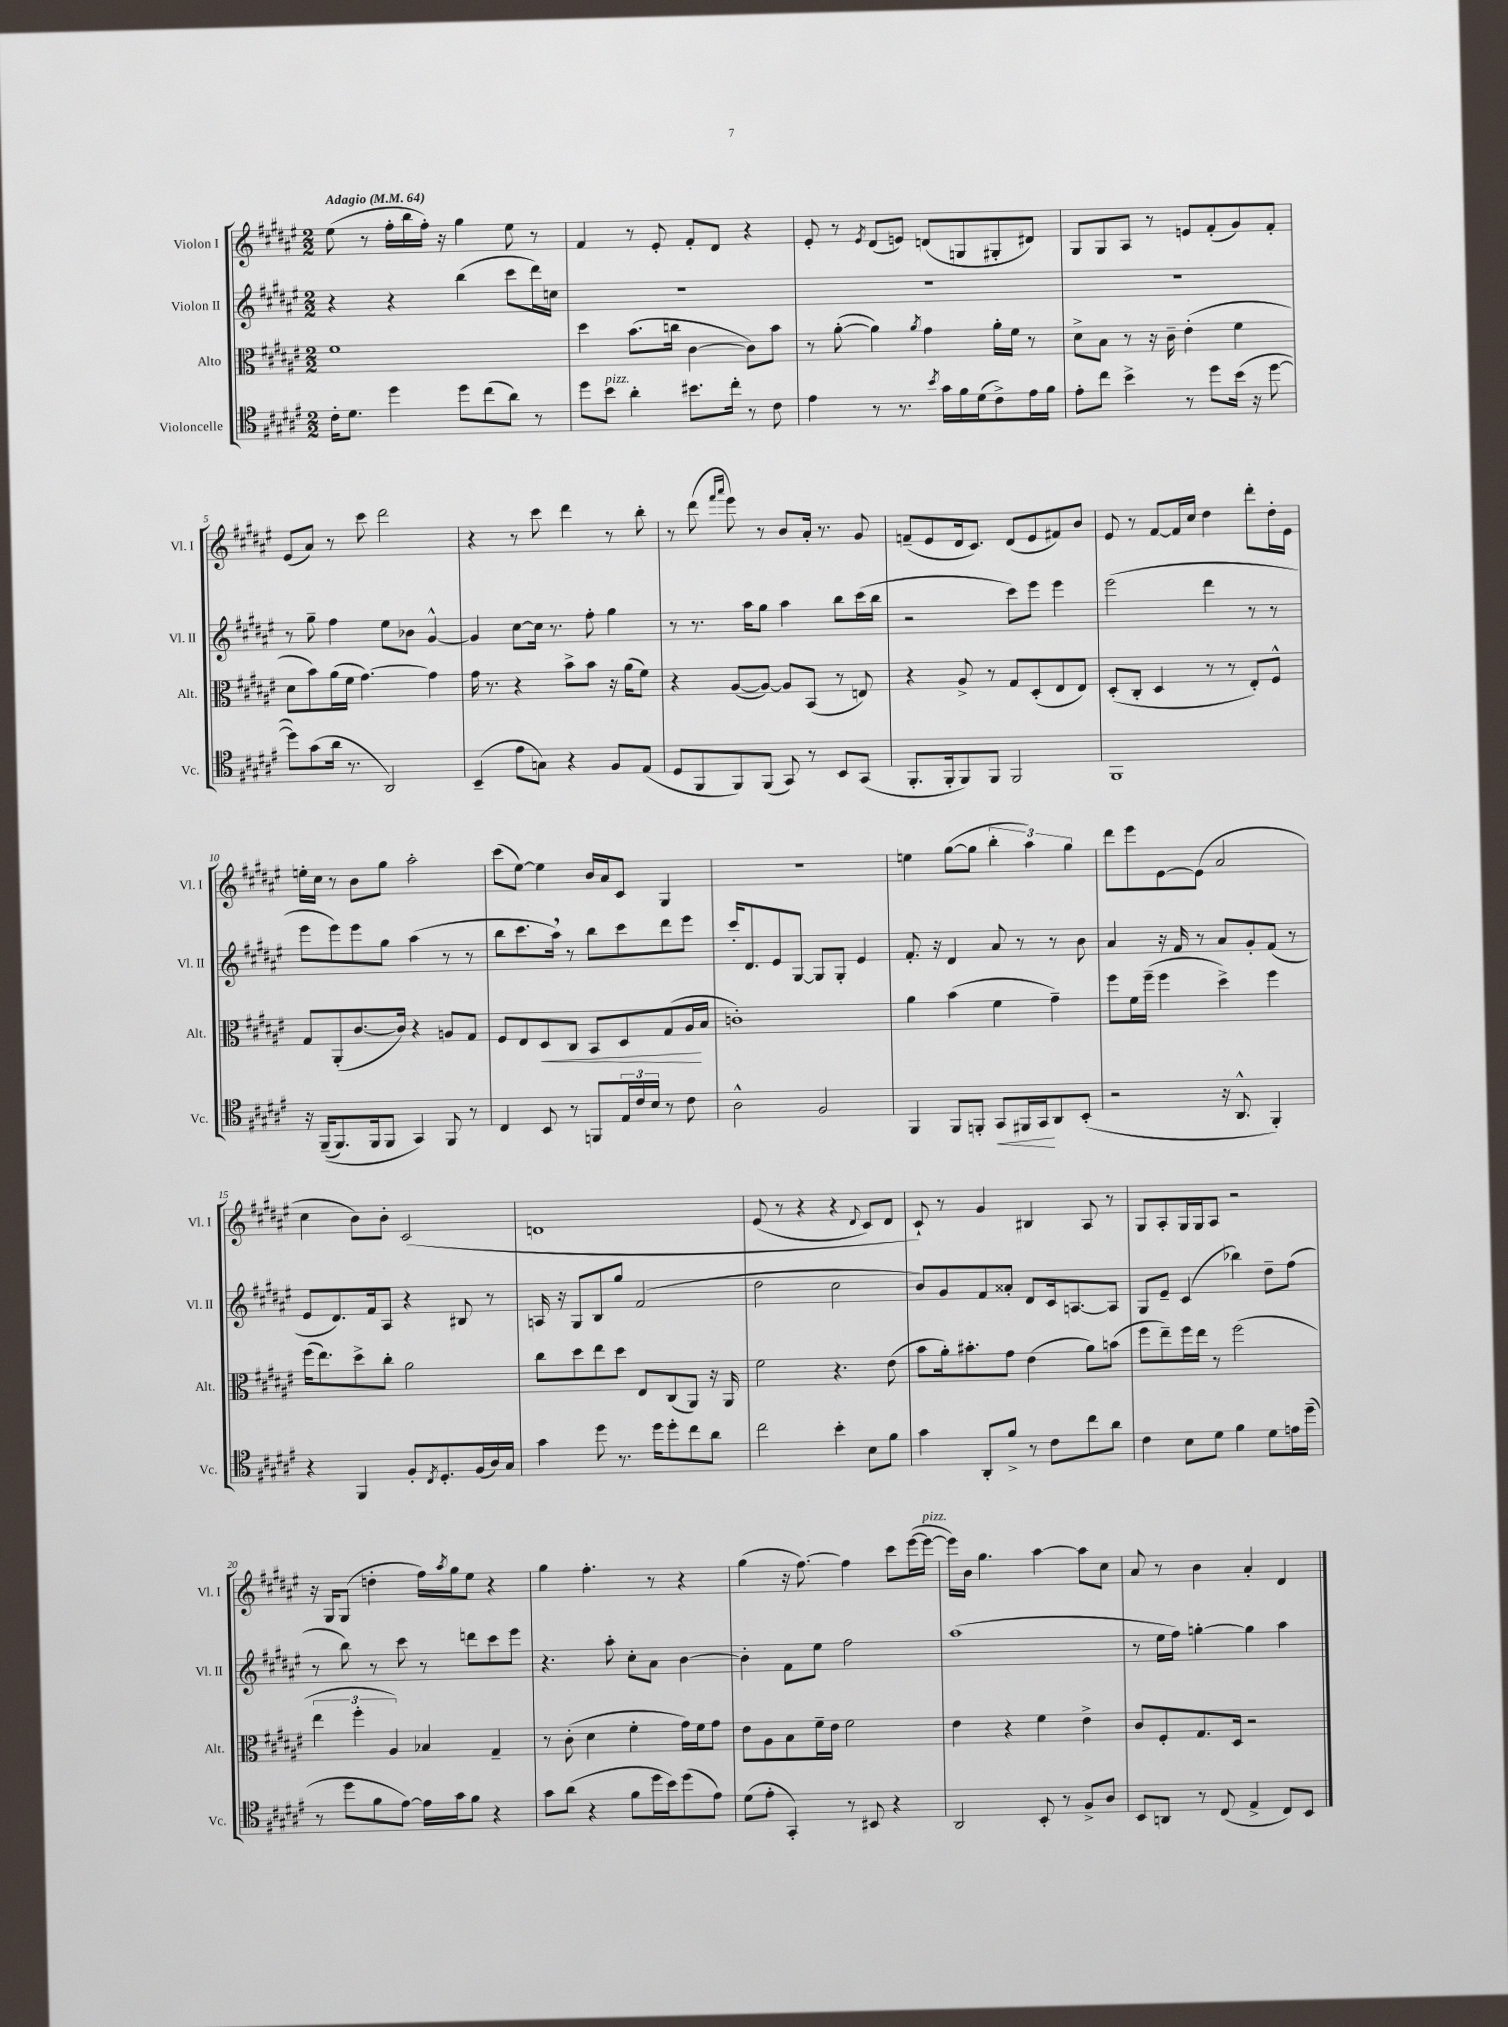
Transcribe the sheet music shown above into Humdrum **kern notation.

**kern	**dynam	**kern	**dynam	**kern	**kern
*part4	*part4	*part3	*part3	*part2	*part1
*staff4	*staff4	*staff3	*staff3	*staff2	*staff1
*I"Violoncelle	*	*I"Alto	*	*I"Violon II	*I"Violon I
*I'Vc.	*	*I'Alt.	*	*I'Vl. II	*I'Vl. I
*clefC4	*	*clefC3	*	*clefG2	*clefG2
*k[f#c#g#d#a#e#]	*	*k[f#c#g#d#a#e#]	*	*k[f#c#g#d#a#e#]	*k[f#c#g#d#a#e#]
*M2/2	*	*M2/2	*	*M2/2	*M2/2
*MM64	*	*MM64	*	*MM64	*MM64
=1	=1	=1	=1	=1	=1
!	!	!	!	!	!LO:TX:a:B:t=Adagio
16c#'\KL	.	1f#	.	4r	(8ee#\
8.d#\J	.	.	.	.	.
.	.	.	.	.	8r
4dd#\	.	.	.	4r	16ff#'\LL
.	.	.	.	.	16bb\
.	.	.	.	.	16ff#'\JJ)
.	.	.	.	.	16r
8dd#\L	.	.	.	(4bb\	4gg#\
(8cc#\	.	.	.	.	.
8a#\J)	.	.	.	8ccc#\L	8ee#\
8r	.	.	.	16ddd#\L)	8r
.	.	.	.	16ccn\JJ	.
=2	=2	=2	=2	=2	=2
8dd#\L	.	4dd#\	.	1r	4f#/
!LO:TX:a:i:t=pizz.	!	!	!	!	!
8b\J	.	.	.	.	.
4a#'\	.	(8.b\L	.	.	8r
.	.	.	.	.	8e#'/
.	.	16ccn\Jk	.	.	.
8.b#X\L	.	[4c#\	.	.	8f#'/L
.	.	.	.	.	8d#/J
16cc#'\Jk	.	.	.	.	.
8r	.	8c#\L])	.	.	4r
8c#\	.	8b\J	.	.	.
=3	=3	=3	=3	=3	=3
4e#\	.	8r	.	1r	8e#'/
.	.	([8a#'\	.	.	8r
.	.	.	.	.	8qe#/
8r	.	4a#\])	.	.	(8d#/L
8.r	.	.	.	.	8en/J)
.	.	8qa#/	.	.	.
.	.	4g#\	.	.	(8dn/L
8qb/	.	.	.	.	.
16g#\LL	.	.	.	.	.
16f#\	.	.	.	.	8Gn/
(16d#\J	.	.	.	.	.
8c#^\)	.	16a#'\LL	.	.	8G#X'/
.	.	16f#\JJ	.	.	.
16e#\L	.	8r	.	.	8d#X/J)
16f#\JJ	.	.	.	.	.
=4	=4	=4	=4	=4	=4
8e#'\L	.	8d#^\L	.	1r	8G#/L
8cc#\J	.	8B\J	.	.	8G#/
4b^\	.	8r	.	.	8A#/J
.	.	16r	.	.	8r
.	.	16c#~\	.	.	.
8r	.	(4e#'\	.	.	8en/L
8dd#\L	.	.	.	.	(8f#'/
(16b\Jk	.	4f#\	.	.	8g#/)
16r	.	.	.	.	.
[8dd#\	.	.	.	.	8f#'/J
!!LO:LB:g=z
=5	=5	=5	=5	=5	=5
8dd#\L])	.	8d#\L	.	8r	(8e#/L
(8g#\	.	8b\)	.	8gg#~\	8a#/J)
16a#\Jk	.	(16a#\L	.	4ff#\	8r
8.r	.	16f#\JJ	.	.	.
.	.	[4.g#\)	.	.	8ccc#\
2AA#/)	.	.	.	8ee#\L	2ddd#\
.	.	.	.	8b-X\J	.
.	.	4g#\]	.	[4g#^^/	.
=6	=6	=6	=6	=6	=6
(4BB~/	.	16g#\	.	4g#/]	4r
.	.	8.r	.	.	.
8e#\L	.	4r	.	[8cc#\L	8r
8Gn\J)	.	.	.	16cc#\Jk]	8ccc#\
.	.	.	.	8.r	.
4r	.	8b^\L	.	.	4ddd#\
.	.	8b\J	.	8ff#'\	.
8F#/L	.	16r	.	4gg#\	8r
.	.	(16a#\KL	.	.	.
(8E#/J	.	8f#\J)	.	.	8bb'\
=7	=7	=7	=7	=7	=7
8D#/L	.	4r	.	8r	8r
8FF#/	.	.	.	8.r	(8ddd#\
.	.	.	.	.	16qqfff#/LL
.	.	.	.	.	16qqaaa#/JJ
8FF#/)	.	([8A#/L	.	.	8eee#\)
.	.	.	.	16aa#\KL	.
(8FF#/J	.	8A#/J_)	.	8gg#\J	8r
8GG#/)	.	8A#/L]	.	4aa#\	8b/L
8r	.	(8BB/J	.	.	16a#'/Jk
.	.	.	.	.	8.r
8BB/L	.	8r	.	8bb\L	.
(8GG#/J	.	8En/)	.	(16ccc#\L	8g#/
.	.	.	.	16bb\JJ	.
=8	=8	=8	=8	=8	=8
8.FF#'/L	.	4r	.	2r	(8fn~/L
.	.	.	.	.	8e#/
16FF#'/k	.	.	.	.	.
8FF#/)	.	8A#^/	.	.	16d#/k
.	.	.	.	.	8.c#/J)
8FF#/J	.	8r	.	.	.
2FF#/	.	8G#/L	.	8ccc#\L)	(8d#/L
.	.	(8D#'/	.	8eee#\J	8e#/
.	.	8E#/	.	4eee#\	8f#X/)
.	.	8E#/J)	.	.	8b/J
=9	=9	=9	=9	=9	=9
1FF#	.	(8D#'/L	.	(2eee#\	8e#/
.	.	8C#'/J	.	.	8r
.	.	4D#/	.	.	[8f#/L
.	.	.	.	.	16f#/L]
.	.	.	.	.	16cc#/JJ
.	.	8r	.	4ddd#\	4dd#\
.	.	8r	.	.	.
.	.	8E#'/L)	.	8r	8ddd#'\L
.	.	8F#^^/J	.	8r	16dd#'\L
.	.	.	.	.	16e#\JJ
!!LO:LB:g=z
=10	=10	=10	=10	=10	=10
16r	.	8G#/L	.	8eee#\L	16een'\LL
((16FF#~/KL	.	.	.	.	16cc#\JJ
8.FF#/)	.	(8AA#'/	.	8eee#\)	8r
.	.	[8.c#/	.	8eee#\	8b\L
16FF#/k	.	.	.	.	.
8FF#/J	.	.	.	8gg#\J	8gg#\J
.	.	16c#/Jk])	.	.	.
4GG#/)	.	4r	.	(4aa#\	2aa#'\
8FF#/	.	8An/L	.	8r	.
8r	.	8G#/J	.	8r	.
=11	=11	=11	=11	=11	=11
4C#/	.	8F#/L	.	8bb\L	(8ccc#\L
.	.	8E#/	.	8.ccc#\	[8ee#\J)
!	!	!	!LO:HP:b	!	!
8BB/	.	8D#/	<	.	4ee#\]
.	.	.	.	16aa#,\Jk)	.
8r	.	8C#/J	.	8r	.
8FFn/L	.	8BB/L	.	8bb\L	16b/LL
.	.	.	.	.	16a#/J
24E#/L	.	8D#/	.	8ccc#\	8c#/J
24c#/	.	.	.	.	.
24B/JJ	.	.	.	.	.
8r	.	(8G#/	.	8ddd#\	4G#/
8c#\	.	16A#/L	.	8eee#\J	.
.	.	16B/JJ	[	.	.
=12	=12	=12	=12	=12	=12
2A#^^\	.	1cn')	.	16ccc#'/KL	1r
.	.	.	.	8.d#/	.
.	.	.	.	8e#/	.
.	.	.	.	[8G#/J	.
2F#/	.	.	.	8G#/L]	.
.	.	.	.	8G#'/J	.
.	.	.	.	4e#/	.
=13	=13	=13	=13	=13	=13
4FF#/	.	4a#\	.	8.f#'/	4een\
.	.	.	.	16r	.
8FF#/L	.	(4b\	.	4d#/	([8gg#\L
8FFn'/J	.	.	.	.	8gg#\J]
!	!LO:HP:b	!	!	!	!
8GG#/L	<	4f#\	.	8a#/	6bb'\
16FF#X/L	.	.	.	8r	.
.	.	.	.	.	6aa#\)
16GG#/J	.	.	.	.	.
8AA#/	[	4g#~\)	.	8r	.
.	.	.	.	.	6gg#\
(8BB'/J	.	.	.	8b\	.
=14	=14	=14	=14	=14	=14
2r	.	8ff#\L	.	4a#/	8ddd#\L
.	.	16f#\L	.	.	8eee#\
.	.	(16ff#~\JJ	.	.	.
.	.	4ff#\	.	16r	[8e#\
.	.	.	.	16f#/	.
.	.	.	.	8r	(8e#\J]
16r	.	4dd#^\)	.	8a#/L	2a#/
8.AA#^^/	.	.	.	.	.
.	.	.	.	8g#'/	.
4FF#'/)	.	4ff#\	.	(8f#/J	.
.	.	.	.	8r	.
!!LO:LB:g=z
=15	=15	=15	=15	=15	=15
4r	.	(16ff#\KL	.	8e#/L	4cc#\
.	.	8.ee#\)	.	.	.
.	.	.	.	8.d#/)	.
4FF#/	.	8dd#^\	.	.	8b\L)
.	.	.	.	16f#/k	.
.	.	8cc#'\J	.	8A#/J	8b'\J
8F#'/L	.	2a#\	.	4r	(2c#/
8qC#/	.	.	.	.	.
8.D#'/	.	.	.	.	.
.	.	.	.	8B#X/	.
(16F#/L	.	.	.	.	.
16A#/)	.	.	.	8r	.
16G#/JJ	.	.	.	.	.
=16	=16	=16	=16	=16	=16
4g#\	.	8cc#\L	.	16An/	1dn
.	.	.	.	16r	.
.	.	8dd#\	.	8G#/L	.
8dd#\	.	8ee#\	.	8B/	.
8.r	.	8dd#\J	.	8gg#/J	.
.	.	8E#/L	.	(2f#/	.
16dd#\KL	.	.	.	.	.
8dd#'\	.	(8C#/	.	.	.
8cc#\	.	8AA#/J)	.	.	.
8a#\J	.	16r	.	.	.
.	.	16AA#/	.	.	.
=17	=17	=17	=17	=17	=17
2cc#\	.	2f#\	.	2dd#\	(8e#/
.	.	.	.	.	8r
.	.	.	.	.	4r
4b'\	.	4.r	.	2cc#\	4r
.	.	.	.	.	8qqd#/
8B\L	.	.	.	.	8c#/L)
8f#\J	.	(8e#\	.	.	8d#/J
=18	=18	=18	=18	=18	=18
4g#\	.	8b\L	.	8b/L)	8c#`/)
.	.	16a#'\k)	.	8g#/	8r
.	.	8.b#X'\	.	.	.
8AA#'/L	.	.	.	8f#/	4g#/
8f#^/J	.	8g#\J	.	8a##X'/J	.
8r	.	(4e#\	.	8d#/L	4B#X/
8c#\L	.	.	.	16c#/k	.
.	.	.	.	[8.An/	.
8cc#\	.	8a#\L)	.	.	8A#/
8a#\J	.	(8bn\J	.	8A/J]	8r
=19	=19	=19	=19	=19	=19
4c#\	.	8ff#\L	.	8G#/L	8G#/L
.	.	8ee#~\)	.	8e#~/J	8A#'/
8B\L	.	16ff#\L	.	(4c#/	16G#/L
.	.	16ee#\JJ	.	.	16G#/J
8d#\J	.	8r	.	.	8A#/J
4f#\	.	(2ff#\	.	4bb-X\)	2r
8d#\L	.	.	.	8dd#~\L	.
16en\L	.	.	.	(8ff#\J	.
(16dd#~\JJ	.	.	.	.	.
!!LO:LB:g=z
=20	=20	=20	=20	=20	=20
8r	.	6ee#\	.	8r	16r
.	.	.	.	.	16G#/KL
8dd#\L	.	.	.	8bb\)	(8G#/J
.	.	6ff#'\	.	.	.
8f#\	.	.	.	8r	4ddn'\
.	.	6A#/)	.	.	.
[8e#\J)	.	.	.	8ccc#\	.
16e#\LL]	.	4B-X/	.	8r	16ff#\LL)
.	.	.	.	.	8qaa#/
16g#\J	.	.	.	.	16gg#\J
8f#\J	.	.	.	8dddn\L	8ee#\J
4r	.	4G#~/	.	8ccc#\	4r
.	.	.	.	8eee#\J	.
=21	=21	=21	=21	=21	=21
8g#\L	.	8r	.	4.r	4gg#\
(8a#\J	.	(8c#'\	.	.	.
4r	.	4d#\	.	.	4.ff#'\
.	.	.	.	8aa#'\	.
8f#\L	.	4f#'\	.	8cc#'\L	.
16dd#\L	.	.	.	8a#\J	8r
16b\J)	.	.	.	.	.
(8dd#\	.	16g#\LL)	.	[4b\	4r
.	.	16f#\J	.	.	.
8e#\J)	.	8g#\J	.	.	.
=22	=22	=22	=22	=22	=22
(8d#\L	.	8e#\L	.	4b'\]	(4gg#\
8e#'\J	.	8A#\	.	.	.
4GG#'/)	.	8B\	.	8f#\L	16r
.	.	.	.	.	[8.ff#\)
.	.	16f#~\L	.	8ee#\J	.
.	.	16e#\JJ	.	.	.
8r	.	2f#\	.	2ff#\	4ff#\]
8BB#X/	.	.	.	.	.
4r	.	.	.	.	8ccc#\L
.	.	.	.	.	([16eee#\L
!	!	!	!	!	!LO:TX:a:i:t=pizz.
.	.	.	.	.	16eee#\JJ_
=23	=23	=23	=23	=23	=23
2AA#/	.	4e#\	.	(1aa#	16eee#\LL])
.	.	.	.	.	16b\JJ
.	.	.	.	.	4.gg#\
.	.	4r	.	.	.
8BB'/	.	4f#\	.	.	[4aa#\
8r	.	.	.	.	.
8F#^/L	.	4e#^\	.	.	8aa#\L]
8A#/J	.	.	.	.	8cc#\J
=24	=24	=24	=24	=24	=24
8BB/L	.	8c#/L	.	8r	8a#/
8AAn/J	.	8F#'/	.	16ee#\LL	8r
.	.	.	.	16ff#\JJ)	.
8r	.	8.G#/	.	[4ggn'\	4b\
(8C#/	.	.	.	.	.
.	.	16D#/Jk	.	.	.
4E#^/	.	2r	.	4gg\]	4a#'/
8C#/L)	.	.	.	4aa#\	4d#/
8BB/J	.	.	.	.	.
==	==	==	==	==	==
*-	*-	*-	*-	*-	*-
